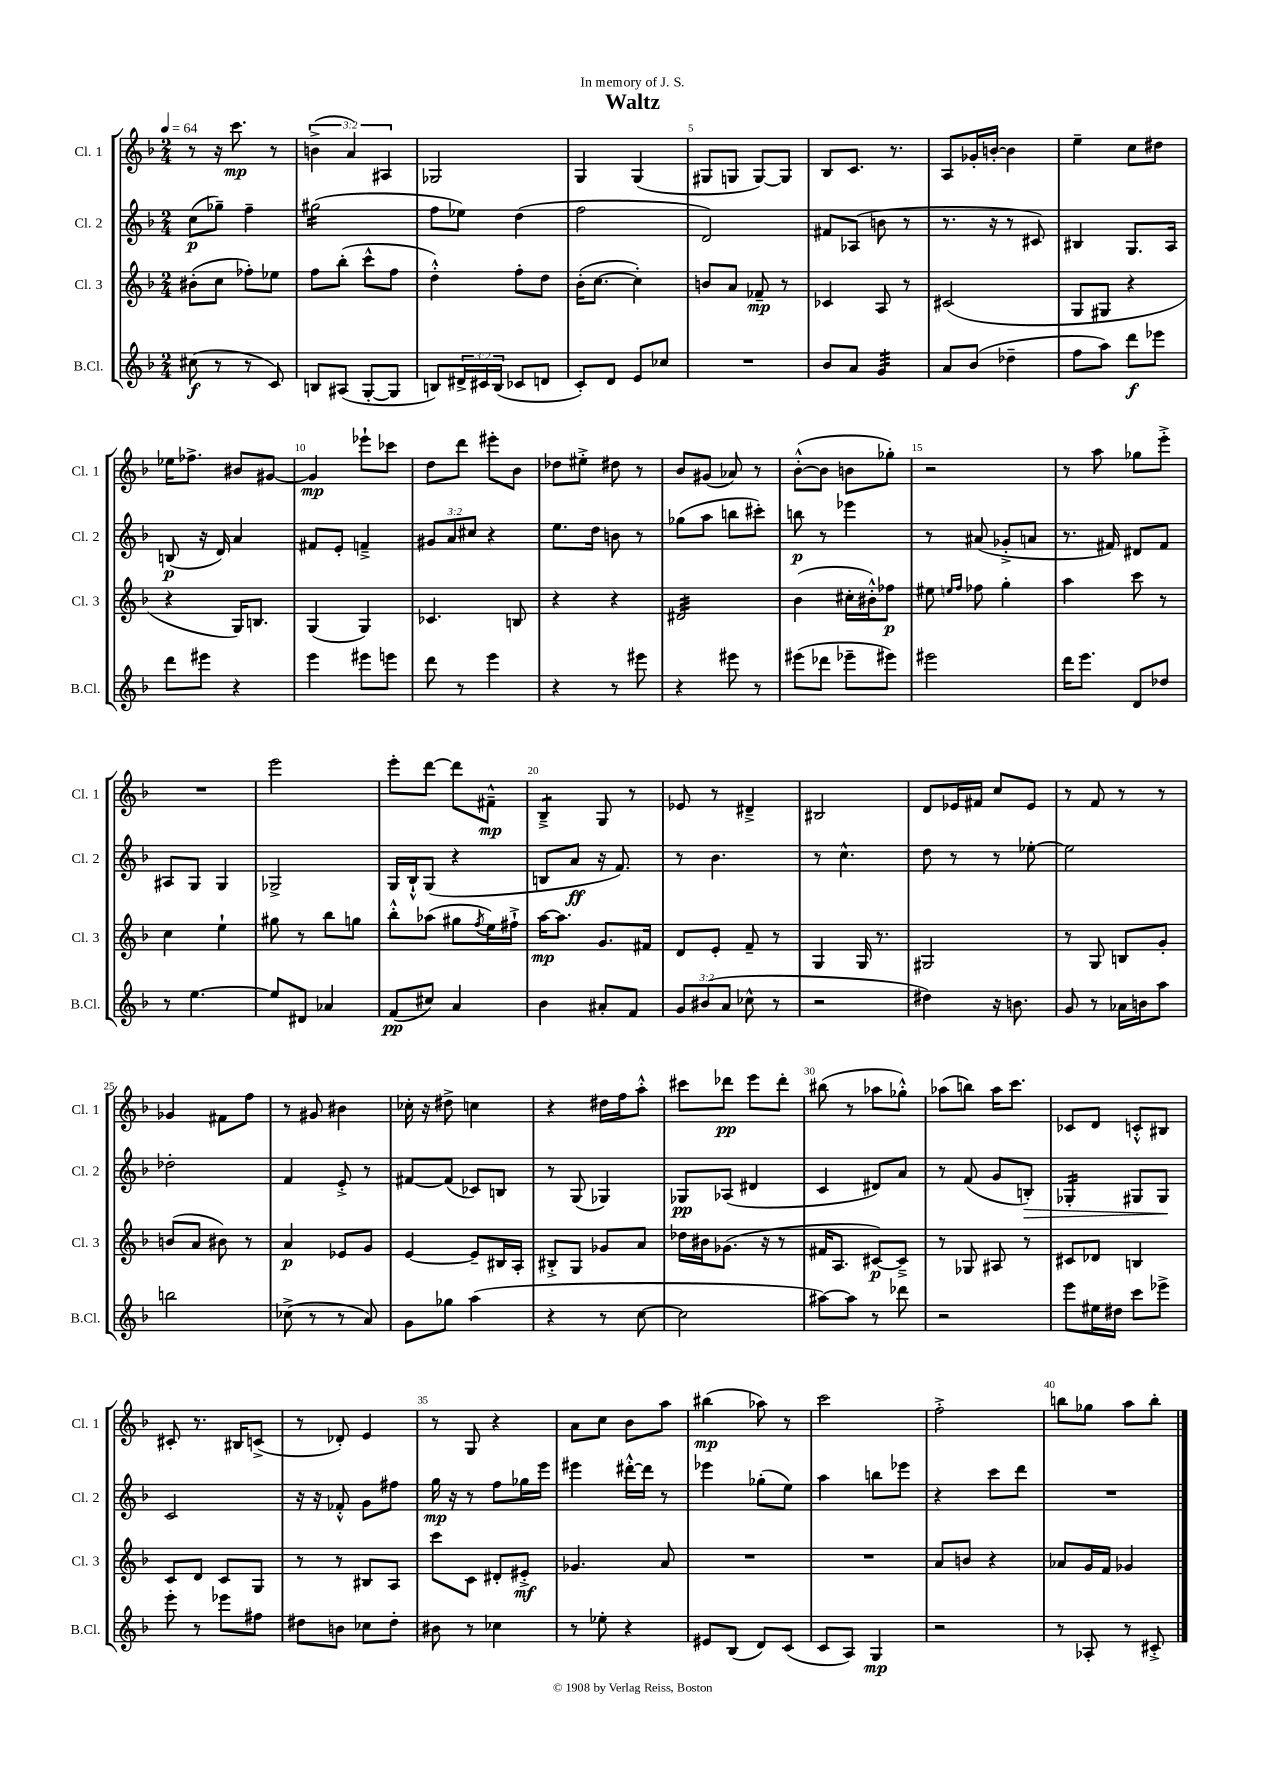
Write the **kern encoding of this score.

**kern	**kern	**kern	**kern
*staff4	*staff3	*staff2	*staff1
*clefG2	*clefG2	*clefG2	*clefG2
*k[b-]	*k[b-]	*k[b-]	*k[b-]
*M2/4	*M2/4	*M2/4	*M2/4
*MM64	*MM64	*MM64	*MM64
(8cc#\	(8b#'\L	(8cc\L	8r
8r	8cc\J	8gg-~\J)	16r
.	.	.	8.ccc\
8r	8ff-'\L)	4ff~\	.
8c/)	8ee-\J	.	8r
=	=	=	=
8B/L	8ff\L	(2gg#\	(6b^\
(8A#/J	(8bb-'\J	.	.
.	.	.	6a/)
[8G'/L	8ccc^^\L	.	.
.	.	.	6A#/
8G/]J	8ff\J	.	.
=	=	=	=
8B/L)	4dd'^^\)	8ff\L	2G-/
24d#^/L	.	8ee-\J)	.
24c#/	.	.	.
(24B/JJ	.	.	.
8c-/L	8ff'\L	(4dd\	.
8d/J	8dd\J	.	.
=	=	=	=
8c'/L)	(16b-'\LK	2ff\	4G/
.	[8.cc\J	.	.
8d/J	.	.	.
8e/L	4cc'\])	.	(4G/
8cc-/J	.	.	.
=	=	=	=
2r	8b/L	2d/)	8G#/L
.	8a/J	.	8G/J
.	8f-~/	.	[8G/L)
.	8r	.	8G/]J
=	=	=	=
8b-/L	4c-/	8f#/L	8B-/L
8a/J	.	(8A-/J	8.c/J
4g/	8A/	8b\	.
.	.	.	8.r
.	8r	8r	.
=	=	=	=
8a/L	(2c#/	8.r	8A/L
(8b-/J	.	.	16g-'/L
.	.	16r	[16b'/JJ
4dd-~\	.	8r	4b\]
.	.	8c#/)	.
=	=	=	=
8ff\L	8G/L	4B#/	4ee~\
8aa\J)	8G#/J	.	.
8ddd\L	4r	8.G/L	8cc\L
8eee-\J	.	.	8dd#\J
.	.	16A/Jk	.
=	=	=	=
8ddd\L	4r	(8B/	16ee-\LK
.	.	.	8.ff-^\J
8eee#\J	.	16r	.
.	.	16d/)	.
4r	16G/LK)	4a/	8b#/L
.	8.B/J	.	.
.	.	.	[8g#/J
=	=	=	=
4eee\	(4G/	8f#/L	4g#/]
.	.	8e'/J	.
8eee#\L	4G/)	4f~^/	8eee-`\L
8eee\J	.	.	8ccc-\J
=	=	=	=
8ddd\	4.c-/	12g#/L	8dd\L
.	.	12a/	.
8r	.	.	8ddd\J
.	.	12cc#/J	.
4eee\	.	4r	8eee#'\L
.	8B/	.	8b-\J
=	=	=	=
4r	4r	8.ee\L	8dd-\L
.	.	.	8ee#'^\J
.	.	16dd\Jk	.
8r	4r	8b\	8dd#\
8eee#\	.	8r	8r
=	=	=	=
4r	2d#/	(8gg-\L	8b-/L
.	.	8aa\J	(8g#/J
8eee#\	.	8bb\L	8a-/)
8r	.	8ccc#'\J)	8r
=	=	=	=
(8eee#\L	(4b-\	8bb\	([8b-'^^\L
8ddd-\J	.	8r	8b-\]J
8eee-~\L	16cc#'\LL	4eee-\	8b\L
.	16b#'^^\J)	.	.
8eee#\J)	8ff-\J	.	8gg-'\J)
=	=	=	=
2eee#\	8ee#\	8r	2r
.	16qqee/LL	.	.
.	16qqff/JJ	.	.
.	8ff-\	(8a#/	.
.	4gg'\	8g-'^/L	.
.	.	8a/J	.
=	=	=	=
16ddd\LK	4aa\	8.r	8r
8.eee\J	.	.	.
.	.	.	8aa\
.	.	16f#/)	.
8d/L	8ccc\	8d#/L	8gg-\L
8dd-/J	8r	8f#/J	8eee'^\J
=	=	=	=
8r	4cc\	8A#/L	2r
[4.ee\	.	8G/J	.
.	4ee`\	4G/	.
=	=	=	=
8ee/]L	8gg#\	2G-^/	2eee\
8d#/J	8r	.	.
4a-/	8bb-\L	.	.
.	8gg\J	.	.
=	=	=	=
(8f/L	8bb-'^^\L	16G/LL	8eee'\L
.	.	16B-`^^/J	.
8cc#/J)	(8aa-\J	(8G/J	[8ddd\J
4a/	8gg#\L	4r	8ddd\]L
.	8qff/	.	.
.	16ee\L)	.	8f#~^^\J
.	16ff#`^\JJ	.	.
=	=	=	=
4b-\	[16aa\LK	8B/L	4B-~^/
.	8.aa\]J	.	.
.	.	8a/J	.
8a#'/L	8.g/L	16r	8G/
.	.	8.f/)	.
8f/J	.	.	8r
.	16f#/Jk	.	.
=	=	=	=
12g/L	8d/L	8r	8e-/
(12b#/	.	.	.
.	8e'/J	4.b-\	8r
12a/J	.	.	.
8cc-^^\	8f~/	.	4d#~^/
8r	8r	.	.
=	=	=	=
2r	4G/	8r	2B#/
.	.	4.cc^^\	.
.	16G/	.	.
.	8.r	.	.
=	=	=	=
4dd#\)	2G#/	8dd\	8d/L
.	.	8r	16e-/L
.	.	.	16f#/JJ
16r	.	8r	8cc/L
8.b\	.	.	.
.	.	[8ee-'\	8e-/J
=	=	=	=
8g/	8r	2ee-\]	8r
8r	8G/	.	8f/
16a-\LL	8B/L	.	8r
16b\J	.	.	.
8aa\J	8g'/J	.	8r
=	=	=	=
2bb\	(8b/L	2dd-'\	4g-/
.	8a/J	.	.
.	8b#\)	.	8f#\L
.	8r	.	8ff\J
=	=	=	=
(8cc-^\	4a/	4f/	8r
8r	.	.	8g#/
8r	8e-/L	8e'^/	4b#\
8a/)	8g/J	8r	.
=	=	=	=
8g\L	[4e/	[8f#/L	16cc-'\
.	.	.	16r
8gg-\J	.	(8f#/]J	8dd#^\
(4aa\	8e~/]L	8c-/L)	4cc\
.	16B#/L	8B/J	.
.	16A'/JJ	.	.
=	=	=	=
4r	8B#'^/L	8r	4r
.	8G/J	(8G/	.
8r	8g-/L	4G-/)	16dd#\LL
.	.	.	16ff\J
[8cc\	8a/J	.	8aa'^^\J
=	=	=	=
2cc\]	16dd-\LL	8G-/L	8ccc#\L
.	16b#\J	.	.
.	(8.g-\J	(8A-/J	8ddd-\J
.	.	4d#/	8eee\L
.	16r	.	.
.	8r	.	8ddd-'\J
=	=	=	=
[8aa#\L)	16f#/LK	4c/	(8bb#\
.	8.A/J	.	.
8aa#\]J	.	.	8r
8r	[8c#/L)	8d#/L)	8aa-\L
8ddd-\	8c#~^/]J	8a/J	8gg-'^^\J)
=	=	=	=
2r	8r	8r	(8aa-\L
.	8G-/	(8f/	8bb\J)
.	8A#/	8g/L	16aa-\LK
.	.	.	8.ccc\J
.	8r	8B'/J)	.
=	=	=	=
8eee\L	8c#/L	4G-'/	8c-/L
16ee#\L	8d-/J	.	8d/J
16dd#\JJ	.	.	.
8ccc\L	4B/	8G#/L	8c'^^/L
8eee-^\J	.	8G#/J	8B#/J
=	=	=	=
8eee'\	8c/L	2c/	8c#'/
8r	8d/J	.	8.r
8eee-\L	8c/L	.	.
.	.	.	16B#/LK
8ff#\J	8G/J	.	(8c^/J
=	=	=	=
8dd#\L	8r	16r	8r
.	.	16r	.
8b\J	8r	8f-'^^/	8d-'/)
8cc-\L	8B#/L	8g\L	4e/
8dd#'\J	8A/J	8ff#\J	.
=	=	=	=
8b#\	8ccc\L	16gg\	8r
.	.	16r	.
8r	8c\J	8r	8G/
4cc-\	8d#'/L	8ff\L	4r
.	8e#'^/J	16gg-\L	.
.	.	16eee\JJ	.
=	=	=	=
8r	4.g-/	4eee#\	8a\L
8ee-'\	.	.	8cc\J
4r	.	[16ddd#'^^\LL	8b-\L
.	.	16ddd#\]JJ	.
.	8a/	8r	8aa\J
=	=	=	=
8e#/L	2r	4eee-\	(4bb#\
(8B-/J	.	.	.
8d/L)	.	(8gg-'\L	8aa-\)
(8c/J	.	8ee\J)	8r
=	=	=	=
8c/L	2r	4aa\	2ccc\
8A/J)	.	.	.
4G/	.	8bb\L	.
.	.	8eee-\J	.
=	=	=	=
2r	8a/L	4r	2ff'^\
.	8b/J	.	.
.	4r	8ccc\L	.
.	.	8ddd\J	.
=	=	=	=
8r	8a-/L	2r	8bb\L
8A-'/	16g/L	.	8gg-\J
.	16f/JJ	.	.
8r	4g-/	.	8aa\L
8c#'^/	.	.	8bb'\J
==	==	==	==
*-	*-	*-	*-
